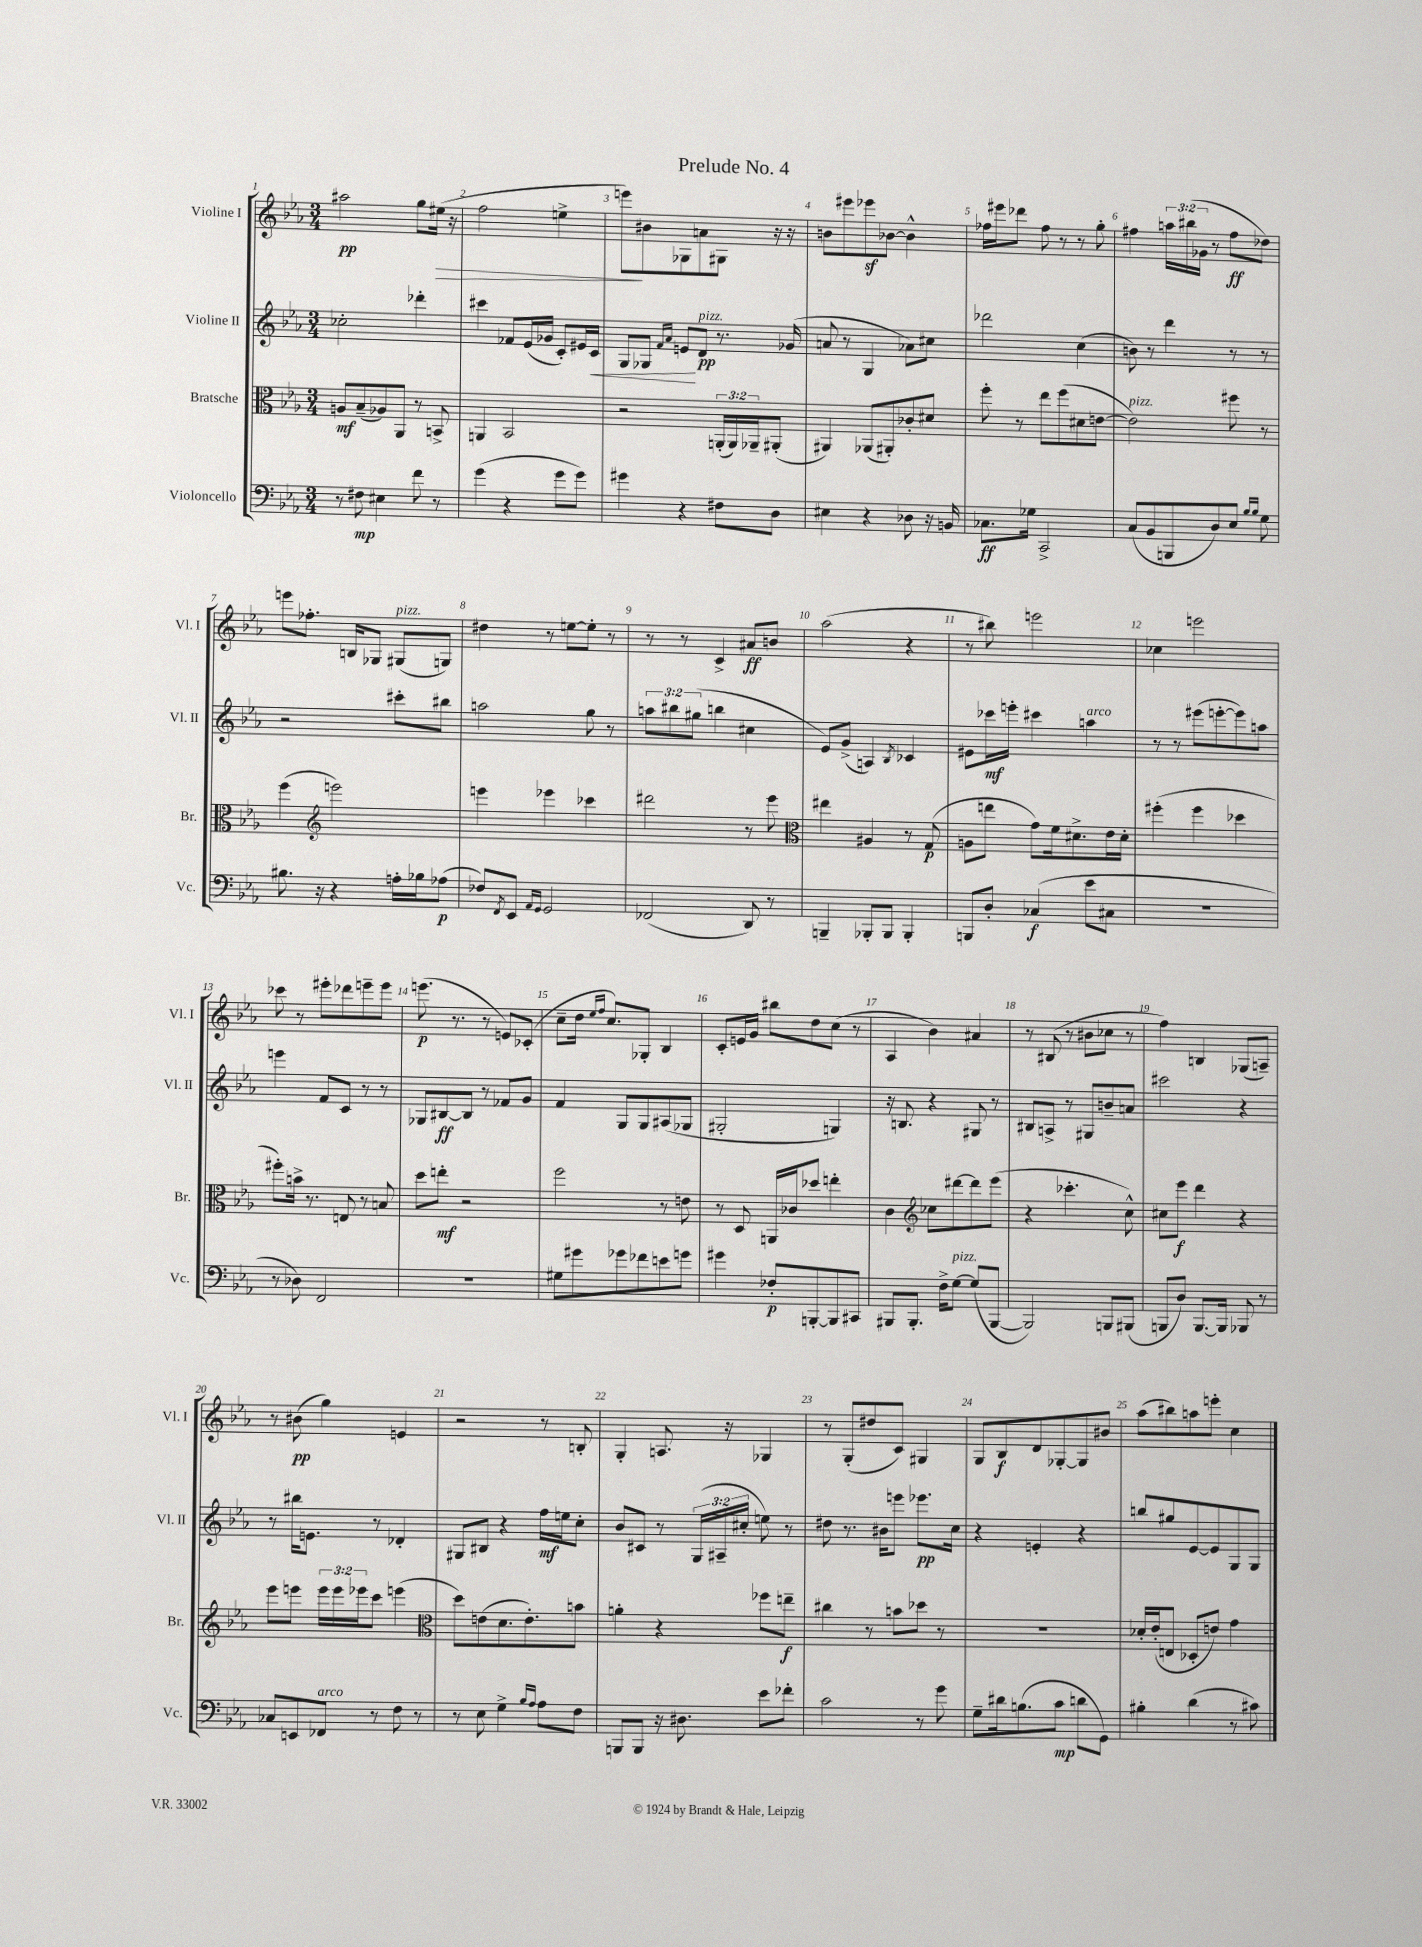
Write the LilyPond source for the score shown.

\header { title = "Prelude No. 4" }
<<
\new StaffGroup <<
\new Staff = "s0" \with { instrumentName = "Violine I" shortInstrumentName = "Vl. I" } {
    \clef treble \key ees \major \numericTimeSignature \time 3/4 \override Staff.TupletNumber.text = #tuplet-number::calc-fraction-text
    ais''2\pp g''8 eis''16\>( r16 |
    f''2 e''4-> |
    e'''8\!) bis'8 ges8 a'8 gis8 r16 r16 |
    b'8 eis'''8 ees'''8\sf bes'8~ bes'4-^ |
    fes''16 eis'''16 des'''8 fes''8 r8 r8 g''8-. |
    fis''4 \tuplet 3/2 { a''16 bis''16( ges'16 } r8 fis''8\ff des''8) |
    e'''8 fes''8.-. b16 ges8 gis8^\markup { \italic "pizz." }( g8) |
    dis''4 r8 e''8~ e''8-. r8 |
    r8 r8 c'4-> ais'8\ff b'8 |
    aes''2( r4 |
    r8 bis''8) e'''2 |
    ces''4 e'''2 |
    ces'''8 r8 eis'''8-. des'''8 e'''8-- e'''8 |
    e'''8.\p( r8. r8 e'8) ces'8-.( |
    c''8-- d''16 \grace { ees''16 f''16 } c''8.) ges8-. bes4 |
    c'8-. e'16 g'16 bis''8 d''8 c''8( r8 |
    aes4 bes'4) ais'4 |
    r8 bis8( r8 bis'8 ces''8 r8 |
    f''4) b4 ges8( a8--) |
    r8 bis'8\pp( g''4) e'4 |
    r2 r8 b8-. |
    g4-. a8. r16 ges4 |
    r8 g8-.( dis''8 c'8) gis4 |
    g8 bes8\f d'8 ges8~-. ges8 bis'8 |
    aes''8( bis''8) a''8 e'''8-. c''4 \bar "|." |
}
\new Staff = "s1" \with { instrumentName = "Violine II" shortInstrumentName = "Vl. II" } {
    \clef treble \key ees \major \numericTimeSignature \time 3/4 \override Staff.TupletNumber.text = #tuplet-number::calc-fraction-text
    ces''2-. des'''4-. |
    cis'''4 fes'8 ees'16( ges'16 c'8-.) eis'16 c'16\< |
    g8 ges8 \grace { f'16 aes'16 } e'8\! d'8\pp^\markup { \italic "pizz." } r8. ges'16( |
    a'8 r8 g4 aes'8) cis''8 |
    des'''2 c''4( |
    b'8) r8 d'''4 r8 r8 |
    r2 cis'''8-. bis''8 |
    a''2 g''8 r8 |
    \tuplet 3/2 { a''8 bis''8 gis''8( } b''4 cis''4 |
    ees'8) g'8->( a4) \acciaccatura { bes8 } ces'4 |
    eis'8 ces'''16\mf e'''16-. cis'''4 a''4^\markup { \italic "arco" } |
    r8 r8 eis'''8( e'''8~-. e'''8) a''8 |
    e'''4 f'8 c'8 r8 r8 |
    ges8 bis8~\ff bis8 r8 fes'8 g'8 |
    f'4 g8 g8 ais8( ges8 |
    gis2-. g4) |
    r16 b8. r4 gis8 r8 |
    bis8 a8-> r8 gis8 b'8-- a'8 |
    cis'''2 r4 |
    r8 bis''16 e'8. r8 des'4-. |
    gis8 bis8 r4 f''16\mf e''16 c''8-. |
    bes'8 cis'8 r8 \tuplet 3/2 { g16( ais16-- cis''16-. } e''8) r8 |
    dis''8 r8. bis'16 e'''8 ees'''8.\pp c''16 |
    r4 e'4-. r4 |
    b''8 gis''8 ees'8~ ees'8 g8 g8 \bar "|." |
}
\new Staff = "s2" \with { instrumentName = "Bratsche" shortInstrumentName = "Br." } {
    \clef alto \key ees \major \numericTimeSignature \time 3/4 \override Staff.TupletNumber.text = #tuplet-number::calc-fraction-text
    a8\mf bes8--( aes8) aes,8 r8 b,8-> |
    a,4 bes,2 |
    r2 \tuplet 3/2 { a,16-.( a,16) aes,16-- } ais,8-.( |
    ais,4) aes,8( ais,8-.) ces'8-. dis'8 |
    f''8-. r8 ees''8 f''8( dis'8 e'8~ |
    e'2^\markup { \italic "pizz." }) fis''8 r8 |
    f''4( \clef treble e'''2) |
    e'''4 ees'''4 ces'''4 |
    dis'''2 r8 ees'''8 |
    \clef alto eis''4 ais4 r8 g8\p( |
    a8 e''8 g'8) f'16 dis'8.-> ees'16 dis'16-. |
    fis''4-.( fis''4 des''4 |
    fis''8-.) b'16-> r8. e8 r8 b8 |
    d''8 e''8-.\mf r2 |
    f''2 r8 e'8 |
    r8 d8 a,16 ces'16 des''8 e''4-. |
    c'4 \clef treble ces''8 dis'''8~ dis'''8 ees'''8( |
    r4 ces'''4.-. c''8-^) |
    cis''8 ees'''8\f d'''4 r4 |
    ees'''8 e'''8 \tuplet 3/2 { e'''16 e'''16 ees'''16 } c'''8 e'''4( |
    \clef alto d''8) e'8( d'8. e'8.-.) b'8 |
    a'4-. r4 fes''8 e''8--\f |
    cis''4 r8 b'8 des''8 r8 |
    R2. |
    des'16-. ees'16-.( e8 des8-. e'8) g'4 \bar "|." |
}
\new Staff = "s3" \with { instrumentName = "Violoncello" shortInstrumentName = "Vc." } {
    \clef bass \key ees \major \numericTimeSignature \time 3/4
    r8 fis8\mp eis4 f'8 r8 |
    g'4( r4 g'8 g'8) |
    gis'4 r4 fis8 d8 |
    eis4 r4 des8 r16 b,16 |
    ces8.\ff ges16 c,2-> |
    c8( bes,8 b,,8 d8) ees8 \grace { bes16 bes16 } g8 |
    bis8. r16 r4 a16-. bes16 aes8\p( |
    fes8) \acciaccatura { f,8 } ees,8 \grace { aes,16 g,16 } g,2 |
    fes,2( d,8) r8 |
    b,,4-- bes,,8-. bes,,8 bes,,4-. |
    b,,8 d8-. ces4\f( ees'8 cis8 |
    R2. |
    r8 des8) f,2 |
    R2. |
    gis8 gis'8 ges'8 fes'8 e'8 g'8 |
    gis'4 fes8-.\p b,,8~-. b,,8 cis,8 |
    bis,,8 bis,,8.-. f16-> g8~^\markup { \italic "pizz." } g8( bis,,8~ |
    bis,,2) b,,8 bis,,8( |
    b,,8 d8) b,,8.~ b,,16 bes,,8 r8 |
    ces8 e,8 fes,8^\markup { \italic "arco" } r8 f8 r8 |
    r8 ees8 g4-> \grace { bes16 aes16 } aes8 f8 |
    b,,8 b,,8 r16 dis8. ees'8 fes'8-. |
    c'2 r8 g'8 |
    g8-- dis'16 b8.( c'8\mp d'8 g,8) |
    bis4-. d'4( r8 cis'8) \bar "|." |
}
>>
>>
\layout { \context { \Score \override BarNumber.break-visibility = ##(#f #t #t) barNumberVisibility = #all-bar-numbers-visible } }
